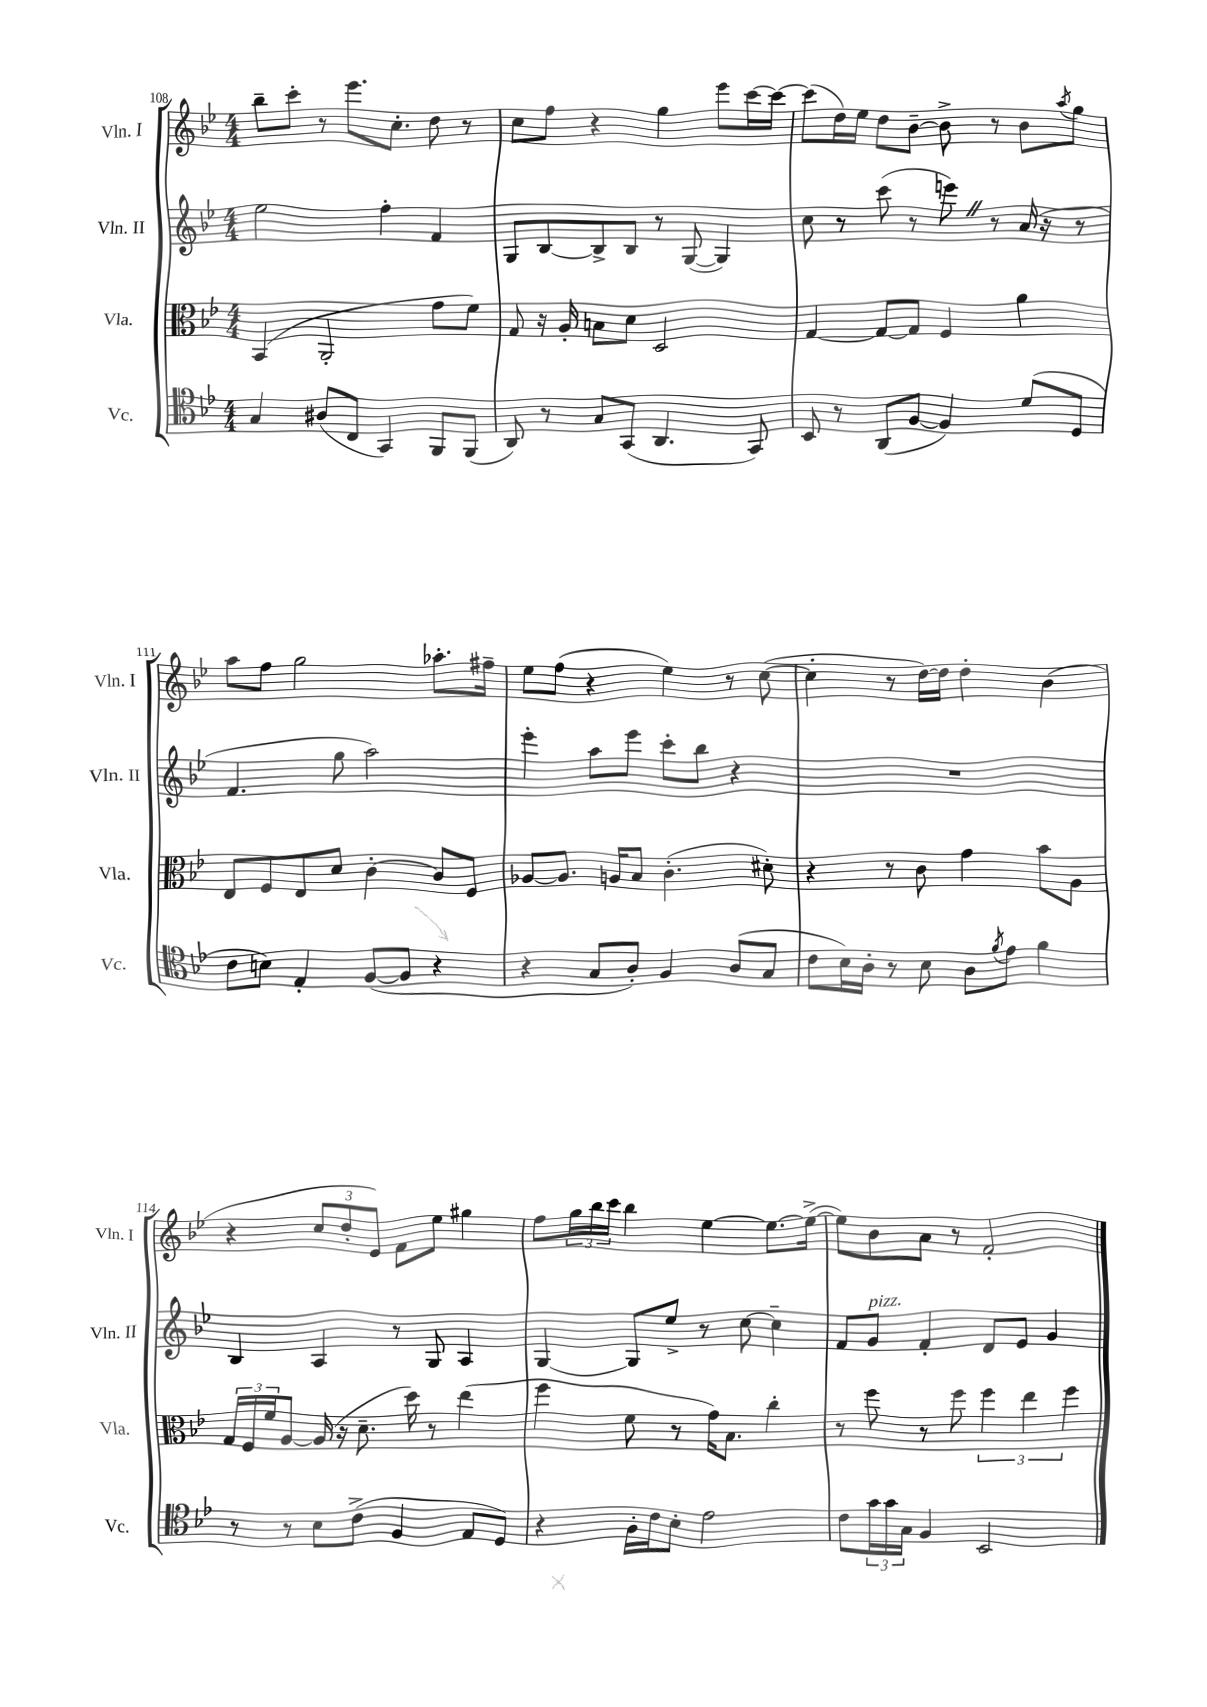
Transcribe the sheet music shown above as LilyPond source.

<<
\new StaffGroup <<
\new Staff = "s0" \with { instrumentName = "Vln. I" shortInstrumentName = "Vln. I" } {
    \clef treble \key bes \major \numericTimeSignature \time 4/4
    bes''8-- c'''8-. r8 ees'''8. c''8.-. d''8 r8 |
    c''8 f''8 r4 g''4 ees'''8 c'''16~ c'''16~ |
    c'''8( d''16) ees''16 d''8 bes'8~-- bes'8-> r8 bes'8 \acciaccatura { a''8 } g''8 |
    a''8 f''8 g''2 aes''8.-. fis''16-- |
    ees''8 f''8( r4 ees''4) r8 c''8~( |
    c''4-. r8 d''16~) d''16 d''4-. bes'4( |
    r4 \tuplet 3/2 { c''8 d''8-. ees'8) } f'8 ees''8 gis''4 |
    f''8 \tuplet 3/2 { g''16 bes''16 c'''16 } bes''4 ees''4~ ees''8.~ ees''16~->( |
    ees''8) bes'8 a'8 r8 f'2-. \bar "|." |
}
\new Staff = "s1" \with { instrumentName = "Vln. II" shortInstrumentName = "Vln. II" } {
    \clef treble \key bes \major \numericTimeSignature \time 4/4
    ees''2 f''4-. f'4 |
    g8 bes8~ bes8-> bes8 r8 g8~( g4) |
    c''8 r8 c'''8( r8 e'''8) \once \override BreathingSign.text = \markup { \musicglyph "scripts.caesura.straight" } \breathe r8 a'16( r16 r8 |
    f'4. g''8 a''2) |
    ees'''4-. a''8 ees'''8 c'''8-. bes''8 r4 |
    R1 |
    bes4 a4 r8 g8 a4 |
    g4~ g8 ees''8-> r8 c''8~ c''4-- |
    f'8 g'8^\markup { \italic "pizz." } f'4-. d'8 ees'8 g'4 \bar "|." |
}
\new Staff = "s2" \with { instrumentName = "Vla." shortInstrumentName = "Vla." } {
    \clef alto \key bes \major \numericTimeSignature \time 4/4
    bes,4( a,2-. g'8 f'8) |
    g8 r16 a16-. b8 d'8 d2 |
    g4~ g8~ g8 f4 a'4 |
    ees8 f8 ees8 d'8 c'4~-. c'8 f8 |
    aes8~ aes8. a16 bes8 c'4.-.( dis'8-.) |
    r4 r8 c'8 g'4 bes'8 a8 |
    \tuplet 3/2 { g16 f16 f'16 } a8~ a16( r16 d'8.-- d''16) r8 ees''4( |
    f''4 f'8 r8 g'16) bes8. c''4-. |
    r8 f''8 r8 f''8 \tuplet 3/2 { f''4 ees''4 f''4 } \bar "|." |
}
\new Staff = "s3" \with { instrumentName = "Vc." shortInstrumentName = "Vc." } {
    \clef tenor \key bes \major \numericTimeSignature \time 4/4
    g4 ais8( c8 g,4) f,8 f,8( |
    a,8) r8 g8 g,8( a,4. g,8) |
    bes,8 r8 a,8( f8~ f4) d'8( d8 |
    c'8 b8) ees4-. f8~( f8 r4 |
    r4 g8 a8-.) f4 a8( g8 |
    c'8 bes16) a16-. r8 bes8 a8 \acciaccatura { f'8 } ees'8 f'4 |
    r8 r8 bes8 c'8->( f4 ees8 d8) |
    r4 f16-. c'16 bes8-. ees'2 |
    c'8 \tuplet 3/2 { g'16 g'16 g16 } f4 bes,2 \bar "|." |
}
>>
>>
\layout { \context { \Score currentBarNumber = #108 } }
